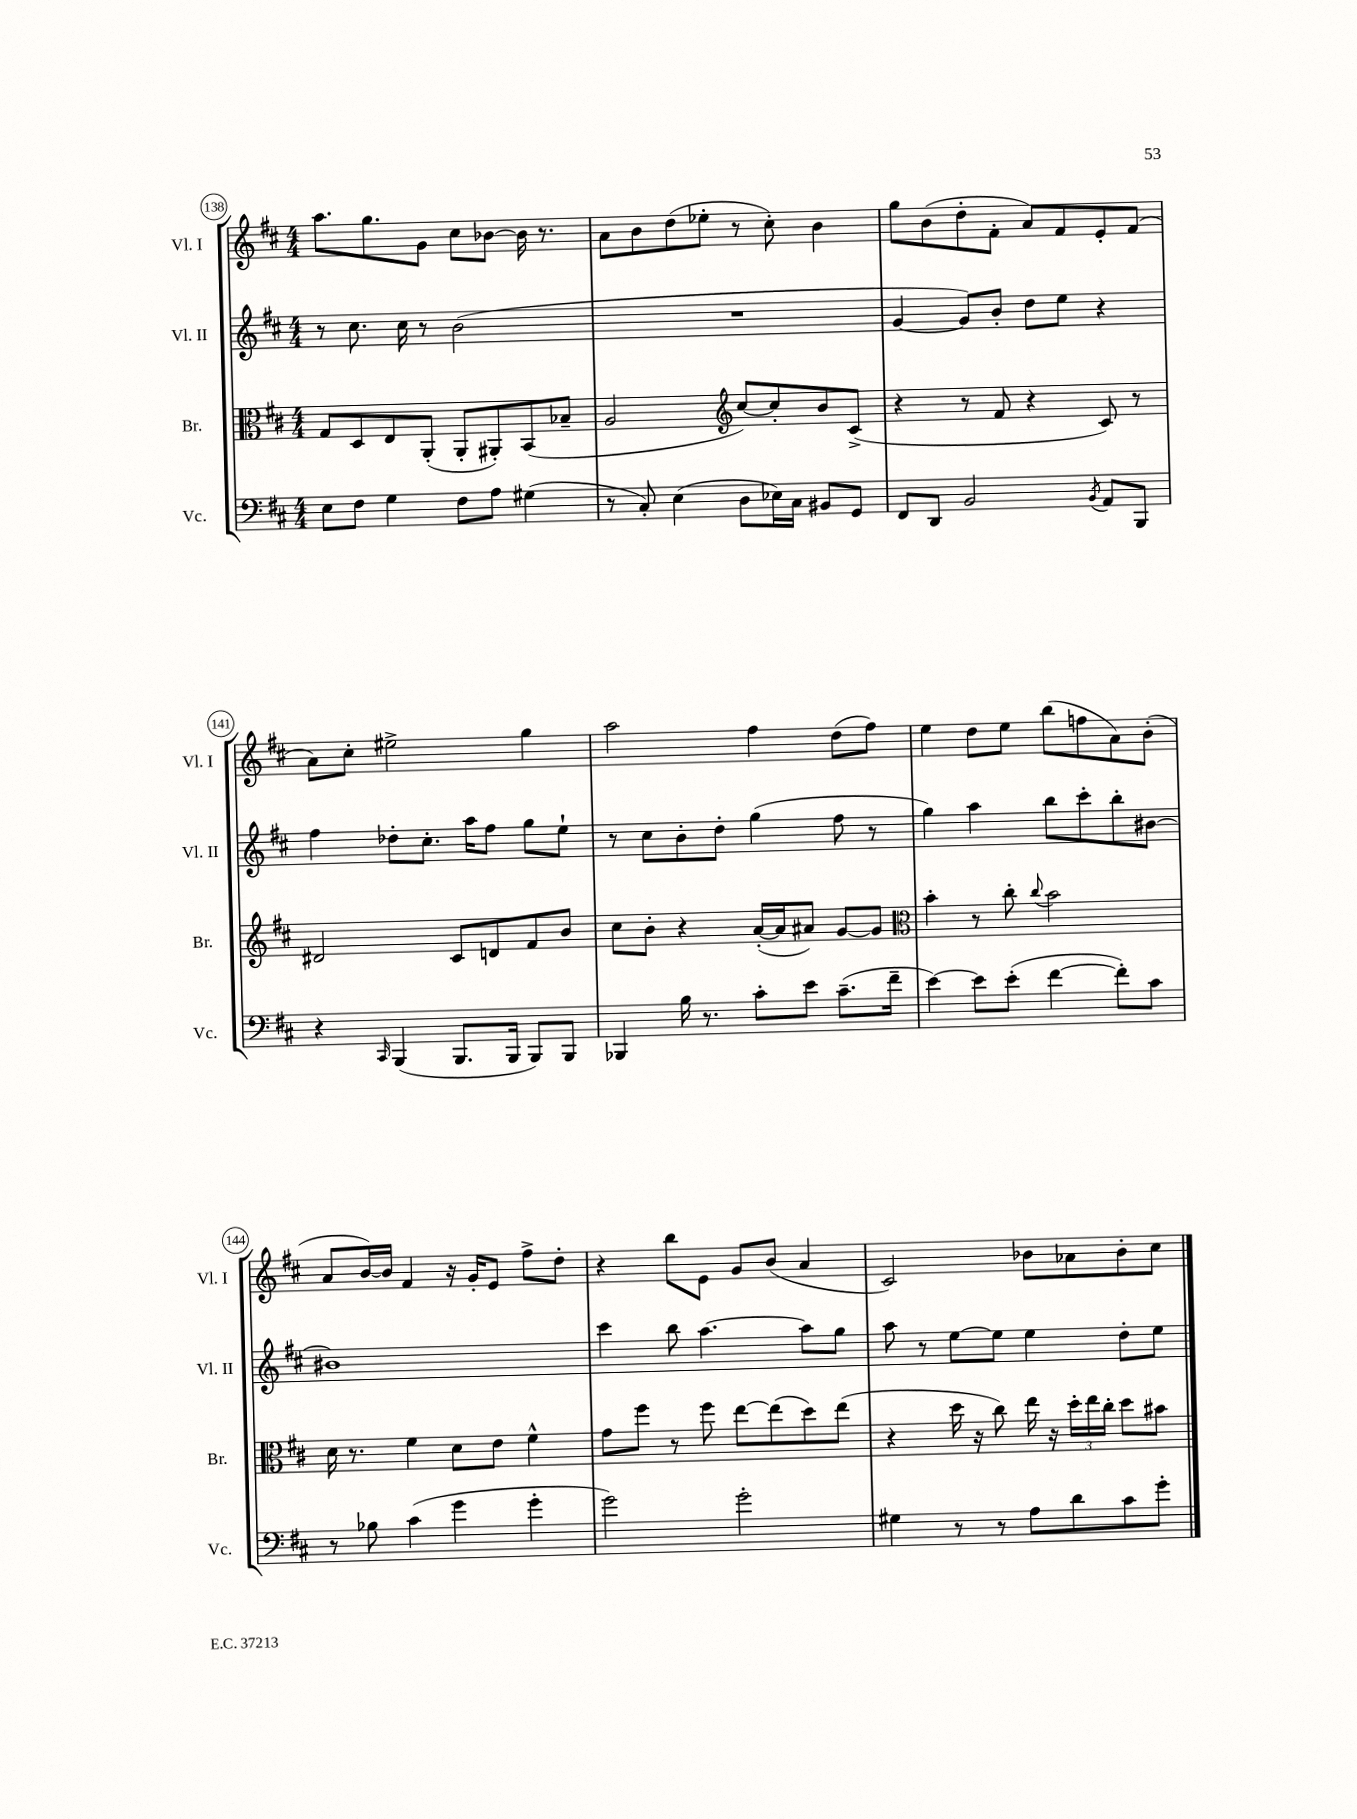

**kern	**kern	**kern	**kern
*part4	*part3	*part2	*part1
*staff4	*staff3	*staff2	*staff1
*I"Vc.	*I"Br.	*I"Vl. II	*I"Vl. I
*I'Vc.	*I'Br.	*I'Vl. II	*I'Vl. I
*clefF4	*clefC3	*clefG2	*clefG2
*k[f#c#]	*k[f#c#]	*k[f#c#]	*k[f#c#]
*M4/4	*M4/4	*M4/4	*M4/4
=138	=138	=138	=138
8E\L	8G/L	8r	8.aa\L
8F#\J	8D/	8.cc#\	.
.	.	.	8.gg\
4G\	8E/	.	.
.	.	16cc#\	.
.	(8AA'/J	8r	8g\J
8F#\L	8AA'/L	(2b\	8cc#\L
8A\J	8AA#X'/)	.	[8b-X\J
(4G#X\	(8BB/	.	16b-\]
.	.	.	8.r
.	8B-X~/J	.	.
=139	=139	=139	=139
8r	2A/	1r	8a\L
8C#'/)	.	.	8b\
(4E\	.	.	(8dd\
.	.	.	8ee-X'\J
*	*clefG2	*	*
8D\L	[8cc#/L)	.	8r
16E-X\L)	8cc#'/]	.	8cc#'\)
16C#\JJ	.	.	.
8BB#X/L	8b/	.	4b\
8GG/J	(8c#^/J	.	.
=140	=140	=140	=140
8FF#/L	4r	[4g/	8gg\L
8DD/J	.	.	(8b\
2BB/	8r	8g/L])	8dd'\
.	8f#/	8b'/J	8f#'\J
.	4r	8dd\L	8a/L)
.	.	8ee\J	8f#/
8qBB/	.	.	.
8AA/L	8c#/)	4r	8e'/
8BBB/J	8r	.	(8f#/J
!!LO:LB:g=z
=141	=141	=141	=141
4r	2d#X/	4ff#\	8a\L)
.	.	.	8cc#'\J
16qqCC#/	.	.	.
(4BBB/	.	8dd-X'\L	2ee#X^\
.	.	8.cc#'\J	.
8.BBB/L	8c#/L	.	.
.	.	16aa\KL	.
.	8dn/	8ff#\J	.
16BBB/Jk	.	.	.
8BBB/L)	8f#/	8gg\L	4gg\
8BBB/J	8b/J	8ee`\J	.
=142	=142	=142	=142
4BBB-X/	8cc#\L	8r	2aa\
.	8b'\J	8cc#\L	.
16B\	4r	8b'\	.
8.r	.	.	.
.	.	8dd'\J	.
8c#'\L	([16a'/LL	(4gg\	4ff#\
.	16a/J]	.	.
8e\J	8a#X/J)	.	.
(8.c#~\L	[8g/L	8ff#\	(8dd\L
.	8g/J]	8r	8ff#\J)
16f#~\Jk	.	.	.
=143	=143	=143	=143
*	*clefC3	*	*
[4e\)	4b'\	4gg\)	4ee\
8e\L]	8r	4aa\	8dd\L
(8e'\J	8cc#'\	.	8ee\J
.	8qqcc#/	.	.
[4f#\	2b\	8bb\L	(8bb\L
.	.	8ccc#'\	8ffn\
8f#'\L])	.	8bb'\	8a\)
8c#\J	.	[8b#X\J	(8b'\J
!!LO:LB:g=z
=144	=144	=144	=144
8r	16d\	1b#X]	8a/L
.	8.r	.	.
8B-X\	.	.	[16b/L)
.	.	.	16b/JJ]
(4c#\	4f#\	.	4f#/
4g\	8d\L	.	16r
.	.	.	16g'/KL
.	8e\J	.	8e/J
4g'\	4f#^^\	.	8ff#^\L
.	.	.	8dd'\J
=145	=145	=145	=145
2g\)	8g\L	4ccc#\	4r
.	8ff#\J	.	.
.	8r	8bb\	8bb\L
.	8ff#\	[4.aa\	8e\J
2g'\	[8ee\L	.	8g/L
.	(8ee\]	.	(8b/J
.	8dd\)	8aa\L]	4a/
.	(8ee\J	8gg\J	.
=146	=146	=146	=146
4G#X\	4r	8aa\	2c#/)
.	.	8r	.
8r	16dd\	[8ee\L	.
.	16r	.	.
8r	8cc#\)	8ee\J]	.
8A\L	16ee\	4ee\	8b-X\L
.	16r	.	.
8d\	24dd'\LL	.	8a-X\
.	24ee\	.	.
.	24cc#'\JJ	.	.
8c#\	8dd\L	8dd'\L	8b-'\
8g'\J	8b#X\J	8ee\J	8cc#\J
==	==	==	==
*-	*-	*-	*-
